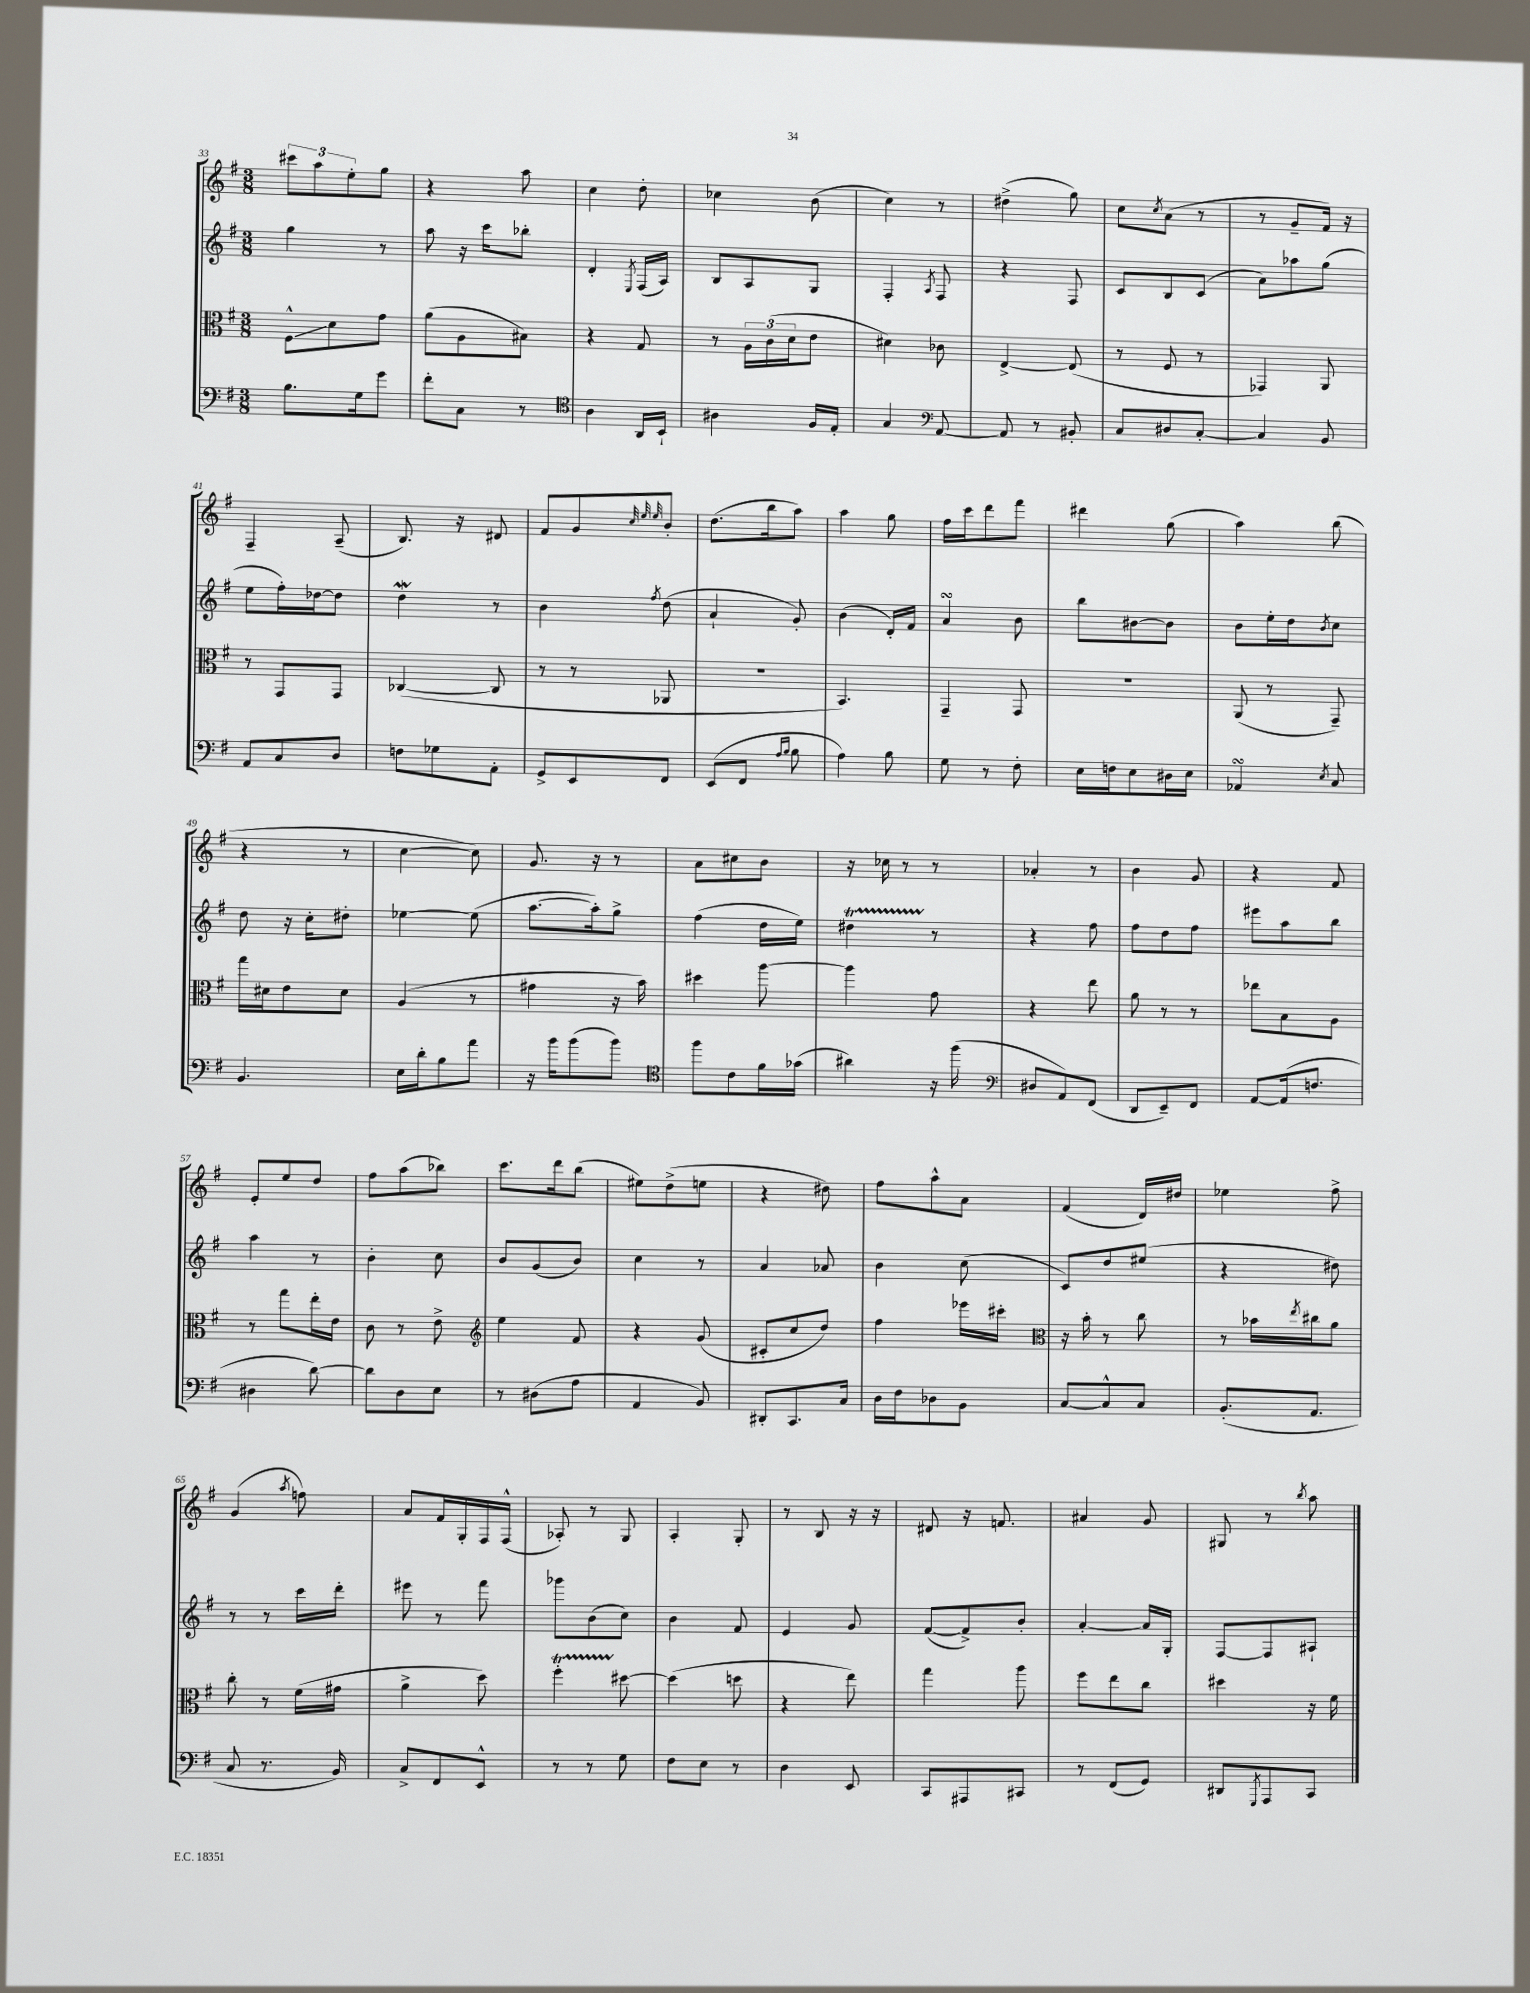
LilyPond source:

<<
\new StaffGroup <<
\new Staff = "s0" {
    \clef treble \key g \major \numericTimeSignature \time 3/8
    \tuplet 3/2 { cis'''8 a''8 e''8-. } g''8 |
    r4 a''8 |
    c''4 d''8-. |
    ces''4 b'8( |
    c''4) r8 |
    dis''4->( g''8) |
    c''8 \acciaccatura { c''8 } a'8( r8 |
    r8 g'8-- fis'16) r16 |
    fis4-- a8--( |
    b8.) r16 dis'8 |
    fis'8 g'8 \grace { c''32 e''32 e''32 } b'8-. |
    d''8.( b''16 a''8) |
    a''4 g''8 |
    fis''16 c'''16 d'''8 fis'''8 |
    dis'''4 g''8( |
    a''4) b''8( |
    r4 r8 |
    c''4~ c''8) |
    g'8. r16 r8 |
    a'8 cis''8 b'8 |
    r16 ces''16 r8 r8 |
    aes'4-. r8 |
    b'4 g'8 |
    r4 fis'8 |
    e'8-. e''8 d''8 |
    fis''8 a''8( bes''8) |
    c'''8. d'''16 b''8( |
    eis''8) d''8->( e''8 |
    r4 dis''8) |
    fis''8 a''8-^ a'8 |
    fis'4( d'16) dis''16 |
    ees''4 fis''8-> |
    g'4( \acciaccatura { a''8 } f''8) |
    a'8 fis'16 g16-. fis16 fis16-^( |
    aes8-.) r8 g8 |
    a4-. g8-. |
    r8 b8 r16 r16 |
    dis'8 r16 f'8. |
    ais'4 g'8 |
    gis8 r8 \acciaccatura { b''8 } a''8 \bar "|." |
}
\new Staff = "s1" {
    \clef treble \key g \major \numericTimeSignature \time 3/8
    g''4 r8 |
    a''8 r16 c'''16 bes''8-. |
    d'4-. \acciaccatura { e8 } fis16( a16) |
    b8 a8 g8 |
    fis4-. \acciaccatura { a8 } fis8 |
    r4 fis8 |
    c'8 b8 c'8( |
    a'8) aes''8 g''8( |
    e''8 fis''16-.) des''16~ des''8 |
    d''4\mordent r8 |
    b'4 \acciaccatura { fis''8 } d''8( |
    a'4-! g'8-.) |
    b'4( d'16-.) fis'16 |
    a'4\turn b'8 |
    b''8 bis'8~ bis'8 |
    b'8 e''16-. d''16 \acciaccatura { b'8 } c''8 |
    d''8 r16 c''16-. dis''8-. |
    ees''4~ ees''8( |
    a''8.~ a''16-.) g''8-> |
    fis''4( d''16 e''16) |
    dis''4\startTrillSpan r8\stopTrillSpan |
    r4 fis''8 |
    fis''8 d''8 fis''8 |
    eis'''8 a''8 b''8 |
    a''4 r8 |
    b'4-. c''8 |
    b'8 g'8( b'8) |
    c''4 r8 |
    a'4 aes'8 |
    b'4 c''8( |
    c'8) d''8 eis''8( |
    r4 dis''8) |
    r8 r8 c'''16 d'''16-. |
    eis'''8 r8 fis'''8 |
    ges'''8 b'8( c''8) |
    b'4 fis'8 |
    e'4 g'8 |
    fis'8~( fis'8->) b'8-. |
    a'4~-. a'16 g16-. |
    fis8~ fis8 ais8-! \bar "|." |
}
\new Staff = "s2" {
    \clef alto \key g \major \numericTimeSignature \time 3/8
    fis8-^\glissando d'8 g'8 |
    a'8( a8 bis8) |
    r4 g8 |
    r8 \tuplet 3/2 { a16 c'16( d'16 } e'8 |
    dis'4) ces'8 |
    e4~-> e8( |
    r8 fis8 r8 |
    ges,4) a,8 |
    r8 g,8 g,8 |
    ces4~( ces8 |
    r8 r8 aes,8 |
    R4. |
    b,4.) |
    g,4-- g,8 |
    R4. |
    a,8( r8 g,8--) |
    g''16 dis'16 e'8 dis'8 |
    a4( r8 |
    gis'4 r16 b'16) |
    dis''4 a''8~ |
    a''4 g'8 |
    r4 e''8 |
    a'8 r8 r8 |
    ees''8 b8 a8 |
    r8 g''8 e''16-. e'16 |
    c'8 r8 e'8-> |
    \clef treble e''4 fis'8 |
    r4 g'8( |
    cis'8-. c''8 d''8) |
    fis''4 ees'''16 cis'''16-. |
    \clef alto r16 b'16-. r8 c''8 |
    r8 bes'16 \acciaccatura { e''8 } cis''16 a'8 |
    c''8-. r8 fis'16( gis'16 |
    a'4-> d''8) |
    fis''4-.\startTrillSpan dis''8~\stopTrillSpan |
    dis''4( d''8 |
    r4 e''8) |
    g''4 a''8 |
    fis''8 e''8 c''8 |
    dis''4 r16 fis'16 \bar "|." |
}
\new Staff = "s3" {
    \clef bass \key g \major \numericTimeSignature \time 3/8
    b8. g16 g'8 |
    fis'8-. c8 r8 |
    \clef tenor a4 a,16 b,16-! |
    ais4 fis16 e16-. |
    g4 \clef bass a,8~ |
    a,8 r8 bis,8-. |
    c8 dis8 c8~-. |
    c4 b,8 |
    a,8 c8 d8 |
    f8 ges8 a,8-. |
    g,8-> e,8 fis,8 |
    e,8( fis,8 \grace { a16 b16 } b8 |
    a4) b8 |
    g8 r8 fis8-. |
    e16 f16 e8 dis16 e16 |
    aes,4\turn \acciaccatura { e8 } c8 |
    b,4. |
    e16 d'16-. b8 a'8 |
    r16 b'16 b'8( b'8) |
    \clef tenor fis''8 c'8 fis'16 ges'16( |
    ais'4) r16 fis''16( |
    \clef bass dis8 a,8) fis,8( |
    d,8 e,8--) fis,8 |
    a,8~ a,16( f8. |
    dis4 d'8~) |
    d'8 d8 e8 |
    r8 dis8( a8 |
    a,4 b,8) |
    dis,8-. c,8. c16 |
    d16 fis16 des8 b,8 |
    c8~ c8-^ c8 |
    b,8.-.( a,8. |
    c8 r8. b,16) |
    c8-> fis,8 e,8-^ |
    r8 r8 g8 |
    fis8 e8 r8 |
    d4 e,8 |
    c,8 ais,,8 cis,8 |
    r8 fis,8( g,8) |
    dis,8 \acciaccatura { g,,8 } a,,8 c,8 \bar "|." |
}
>>
>>
\layout { \context { \Score currentBarNumber = #33 } }
